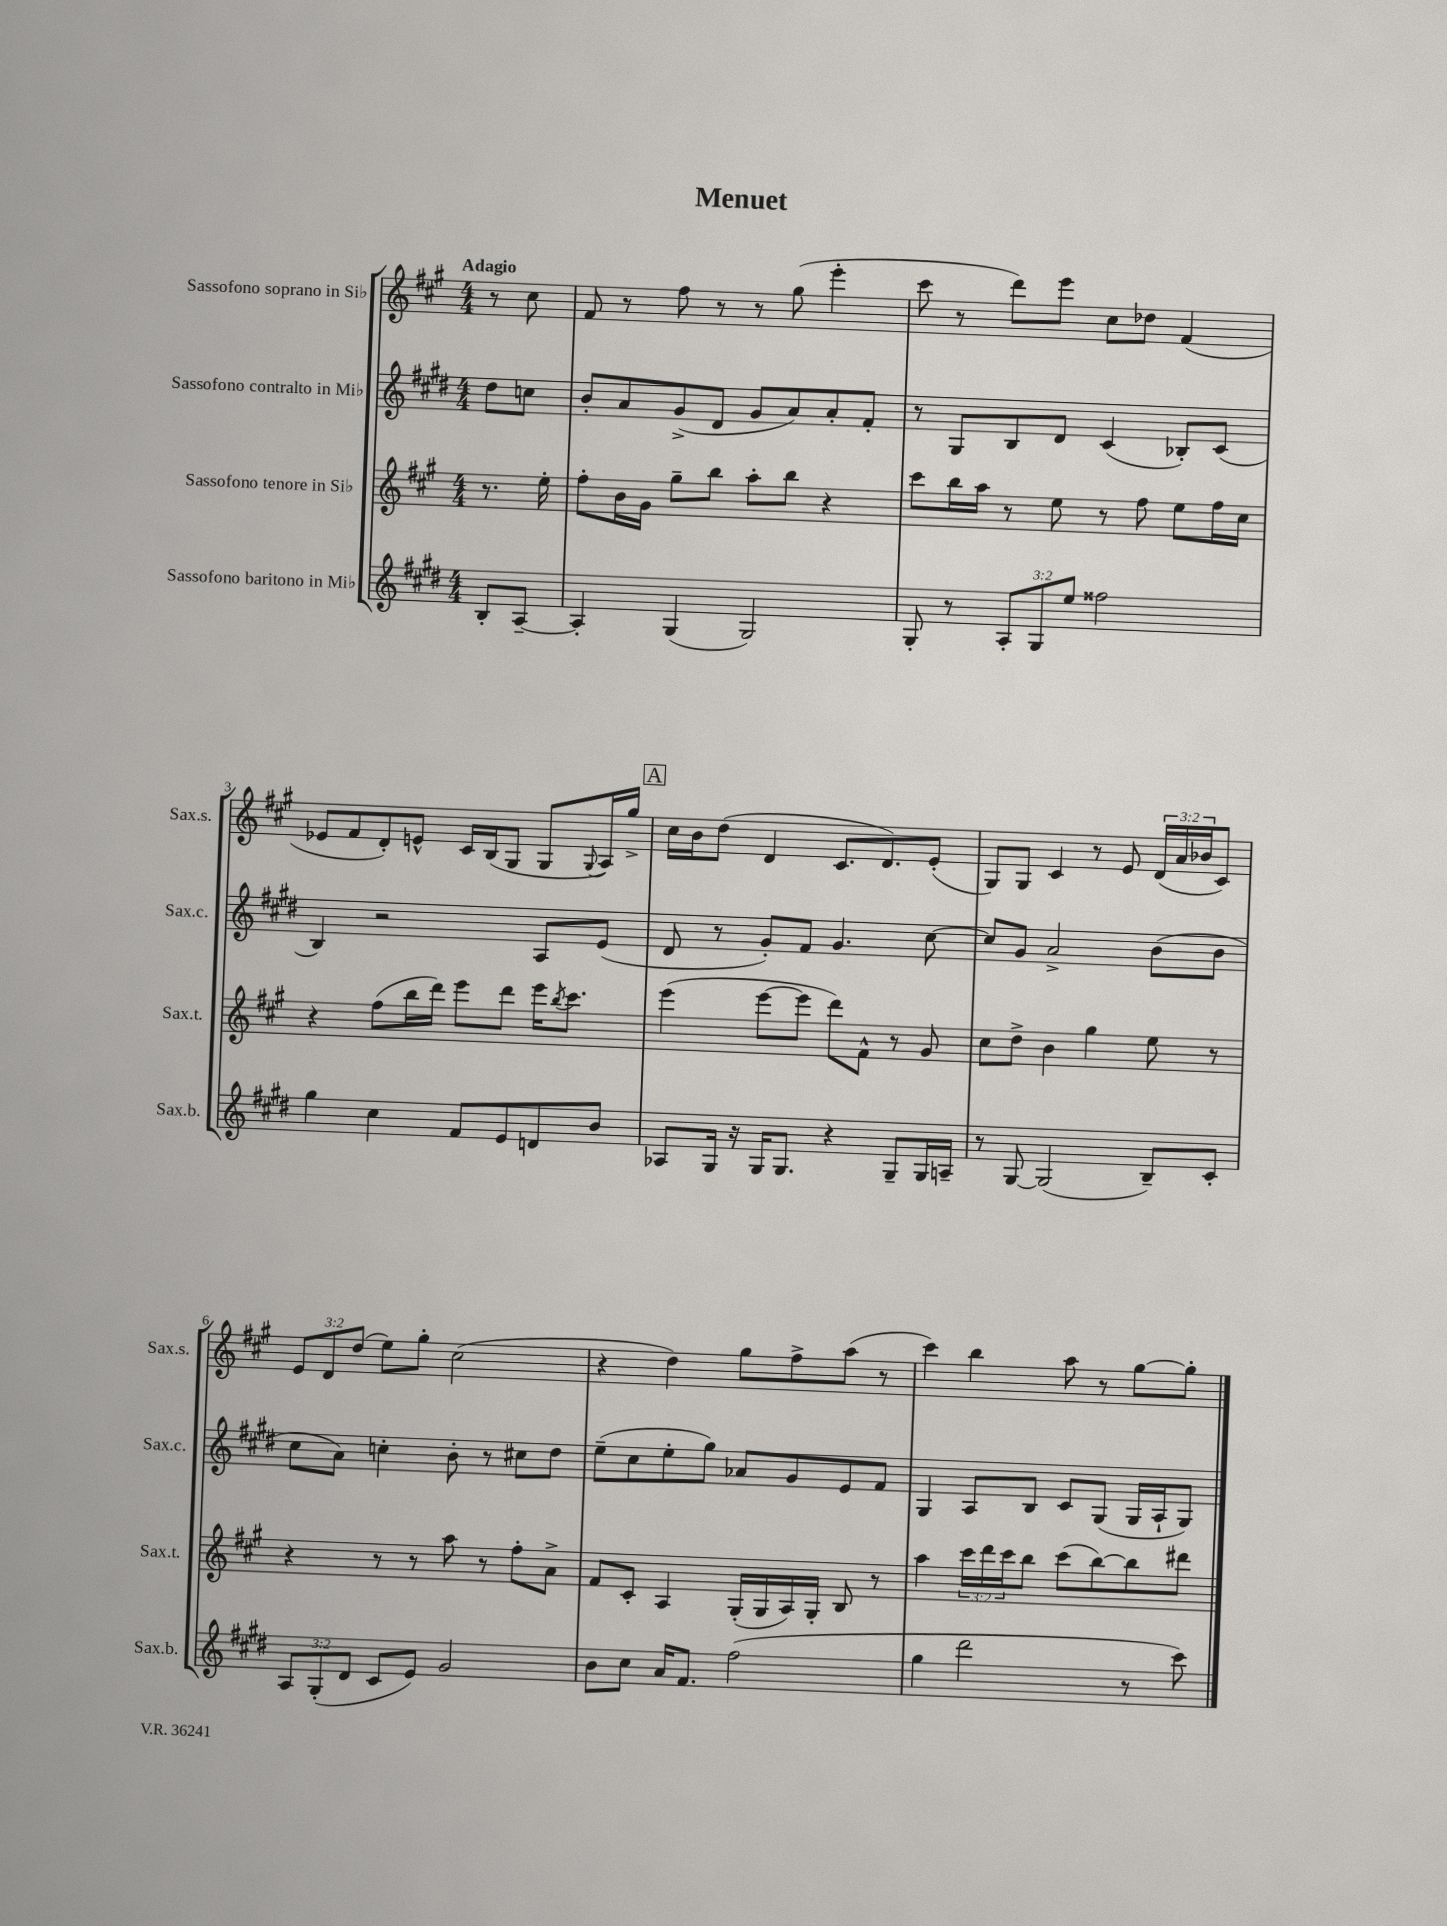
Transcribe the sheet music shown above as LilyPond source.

\header { title = "Menuet" }
<<
\new StaffGroup <<
\new Staff = "s0" \with { instrumentName = "Sassofono soprano in Sib" shortInstrumentName = "Sax.s." } {
    \clef treble \key a \major \numericTimeSignature \time 4/4 \override Staff.TupletNumber.text = #tuplet-number::calc-fraction-text \partial 4 \tempo "Adagio"
    r8 cis''8 |
    fis'8 r8 fis''8 r8 r8 gis''8( e'''4-. |
    cis'''8 r8 d'''8) e'''8 cis''8 des''8 fis'4( |
    ees'8 fis'8 d'8-.) e'8-^ cis'16 b16( gis8 gis8 \appoggiatura { gis8 } a16) gis''16-> |
    \mark \markup { \box "A" } cis''16 b'16 d''8( d'4 cis'8. d'8.) e'8-.( |
    gis8) gis8 cis'4 r8 e'8 \tuplet 3/2 { d'16( a'16 bes'16 } cis'8) |
    \tuplet 3/2 { e'8 d'8 d''8( } e''8) gis''8-. cis''2( |
    r4 d''4) gis''8 fis''8-> a''8( r8 |
    cis'''4) b''4 a''8 r8 gis''8~ gis''8-. \bar "|." |
}
\new Staff = "s1" \with { instrumentName = "Sassofono contralto in Mib" shortInstrumentName = "Sax.c." } {
    \clef treble \key e \major \numericTimeSignature \time 4/4 \partial 4
    dis''8 c''8 |
    b'8-. a'8 gis'8->( dis'8 gis'8 a'8) a'8-. fis'8-. |
    r8 gis8 b8 dis'8 cis'4( bes8-.) cis'8( |
    b4) r2 a8 e'8( |
    \mark \markup { \box "A" } dis'8 r8 gis'8-.) fis'8 gis'4. cis''8~ |
    cis''8 gis'8 a'2-> b'8( b'8 |
    cis''8 a'8) c''4-. b'8-. r8 cis''8 dis''8 |
    e''8--( cis''8 e''8-. gis''8) aes'8 gis'8 e'8 fis'8 |
    gis4 a8 b8 cis'8 gis8( gis16 a16-! gis8) \bar "|." |
}
\new Staff = "s2" \with { instrumentName = "Sassofono tenore in Sib" shortInstrumentName = "Sax.t." } {
    \clef treble \key a \major \numericTimeSignature \time 4/4 \override Staff.TupletNumber.text = #tuplet-number::calc-fraction-text \partial 4
    r8. e''16-. |
    fis''8-. b'16 gis'16 gis''8-- b''8 a''8-. b''8 r4 |
    cis'''8 b''16 a''16 r8 e''8 r8 fis''8 e''8 fis''16 cis''16 |
    r4 fis''8( b''16 d'''16) e'''8 d'''8 e'''16 \acciaccatura { b''8 } cis'''8. |
    \mark \markup { \box "A" } e'''4( e'''8~ e'''8 d'''8) fis'8-^ r8 gis'8 |
    cis''8 d''8-> b'4 gis''4 e''8 r8 |
    r4 r8 r8 a''8 r8 fis''8-. a'8-> |
    fis'8 cis'8-. a4 gis16-.( gis16 a16) gis16-. b8 r8 |
    a''4 \tuplet 3/2 { cis'''16 d'''16 cis'''16 } b''8 cis'''8( b''8~) b''8 dis'''8 \bar "|." |
}
\new Staff = "s3" \with { instrumentName = "Sassofono baritono in Mib" shortInstrumentName = "Sax.b." } {
    \clef treble \key e \major \numericTimeSignature \time 4/4 \override Staff.TupletNumber.text = #tuplet-number::calc-fraction-text \partial 4
    b8-. a8~-- |
    a4-. gis4( gis2) |
    gis8-. r8 \tuplet 3/2 { a8-. gis8 e''8 } fisis''2 |
    gis''4 cis''4 fis'8 e'8 d'8 b'8 |
    \mark \markup { \box "A" } aes8 gis16 r16 gis16 gis8. r4 gis8-- gis16 a16-- |
    r8 gis8~ gis2( b8--) cis'8-. |
    \tuplet 3/2 { a8 gis8-.( dis'8 } cis'8 e'8) gis'2 |
    b'8 cis''8 a'16 fis'8. fis''2( |
    gis''4 dis'''2 r8 cis'''8) \bar "|." |
}
>>
>>
